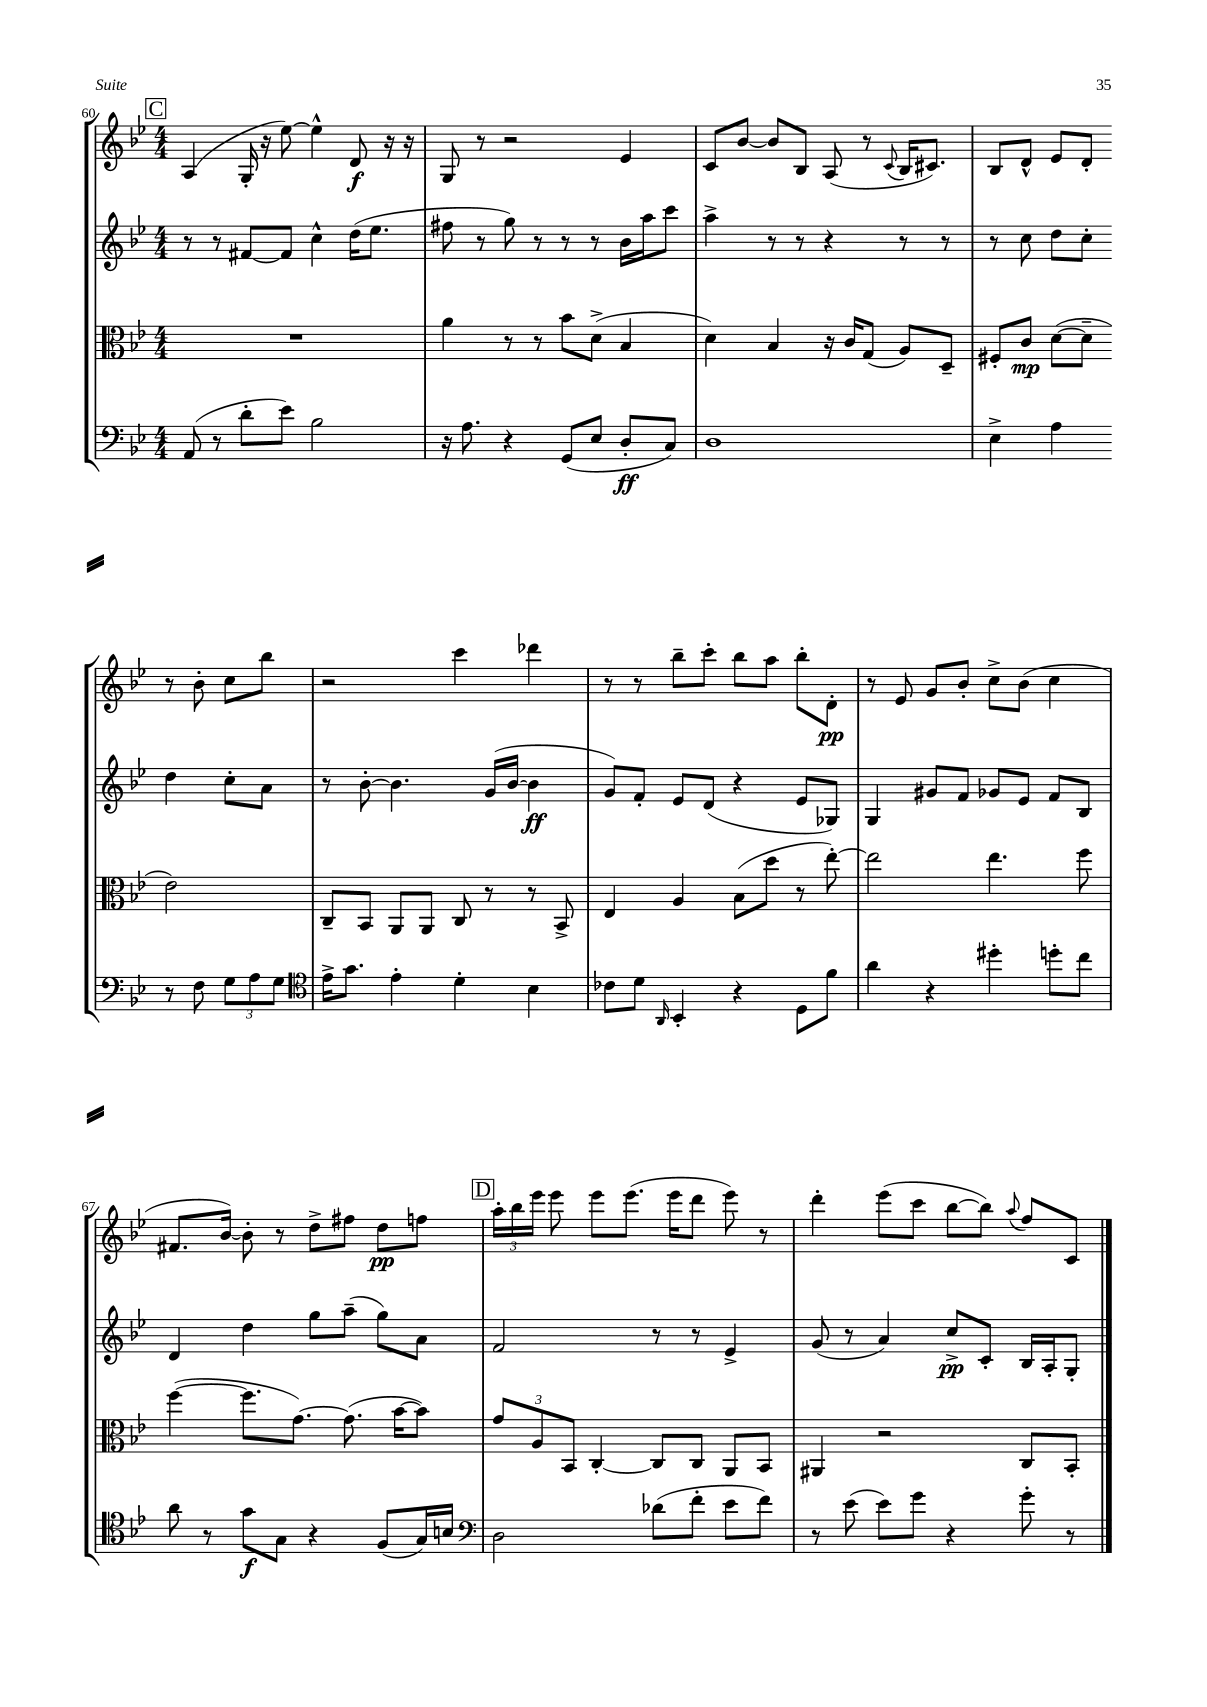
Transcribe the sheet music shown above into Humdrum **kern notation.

**kern	**kern	**kern	**kern
*staff4	*staff3	*staff2	*staff1
*clefF4	*clefC3	*clefG2	*clefG2
*k[b-e-]	*k[b-e-]	*k[b-e-]	*k[b-e-]
*M4/4	*M4/4	*M4/4	*M4/4
(8AA	1r	8r	(4A
8r	.	8r	.
8d'	.	[8f#	16G'
.	.	.	16r
8e-)	.	8f#]	[8ee-)
2B-	.	4cc^^	4ee-^^]
.	.	(16dd	8d
.	.	8.ee-	.
.	.	.	16r
.	.	.	16r
=	=	=	=
16r	4a	8ff#	8G
8.A	.	.	.
.	.	8r	8r
4r	8r	8gg)	2r
.	8r	8r	.
(8GG	8b-	8r	.
8E-	(8d^	8r	.
8D'	4B-	16b-	4e-
.	.	16aa	.
8C)	.	8ccc	.
=	=	=	=
1D	4d)	4aa^	8c
.	.	.	[8b-
.	4B-	8r	8b-]
.	.	8r	8B-
.	16r	4r	(8A
.	16c	.	.
.	(8G	.	8r
.	.	.	8qqc
.	8A)	8r	16B-
.	.	.	8.c#)
.	8D~	8r	.
=	=	=	=
4E-^	8F#'	8r	8B-
.	8c	8cc	8d^^
4A	([8d	8dd	8e-
.	8d~]	8cc'	8d'
8r	2e-)	4dd	8r
8F	.	.	8b-'
12G	.	8cc'	8cc
12A	.	.	.
.	.	8a	8bb-
12G	.	.	.
=	=	=	=
*clefC4	*	*	*
16e-^	8C~	8r	2r
8.g	.	.	.
.	8BB-	[8b-'	.
4e-'	8AA	4.b-]	.
.	8AA	.	.
4d'	8C	.	4ccc
.	8r	(16g	.
.	.	[16b-	.
4B-	8r	4b-]	4ddd-
.	8BB-^	.	.
=	=	=	=
8c-	4E-	8g)	8r
8d	.	8f'	8r
16qqAA	.	.	.
4BB-'	4A	8e-	8bb-~
.	.	(8d	8ccc'
4r	(8B-	4r	8bb-
.	8dd	.	8aa
8D	8r	8e-	8bb-'
8f	[8ee-')	8G-)	8d'
=	=	=	=
4a	2ee-]	4G	8r
.	.	.	8e-
4r	.	8g#	8g
.	.	8f	8b-'
4dd#'	4.ee-	8g-	8cc^
.	.	8e-	(8b-
8dd'	.	8f	4cc
8cc	8ff	8B-	.
=	=	=	=
8a	([4ff	4d	8.f#
8r	.	.	.
.	.	.	[16b-)
8g	8.ff]	4dd	8b-']
8G	.	.	8r
.	[8.g)	.	.
4r	.	8gg	8dd^
.	(8.g]	(8aa~	8ff#
(8F	.	8gg)	8dd
.	[16b-	.	.
16G)	8b-])	8a	8ff
16B	.	.	.
=	=	=	=
*clefF4	*	*	*
2D	12g	2f	24aa'
.	.	.	24bb-
.	12A	.	24eee-
.	.	.	8eee-
.	12BB-	.	.
.	[4C'	.	8eee-
.	.	.	(8.eee-
(8d-	8C]	8r	.
.	.	.	16eee-
8f'	8C	8r	8ddd
8e-	8AA	4e-^	8eee-)
8f)	8BB-	.	8r
=	=	=	=
8r	4AA#	(8g	4ddd'
(8e-	.	8r	.
8e-)	2r	4a)	(8eee-
8g	.	.	8ccc
4r	.	8cc^	[8bb-
.	.	8c'	8bb-])
.	.	.	8qqaa
8g'	8C	16B-	8ff
.	.	16A'	.
8r	8BB-'	8G'	8c
==	==	==	==
*-	*-	*-	*-
